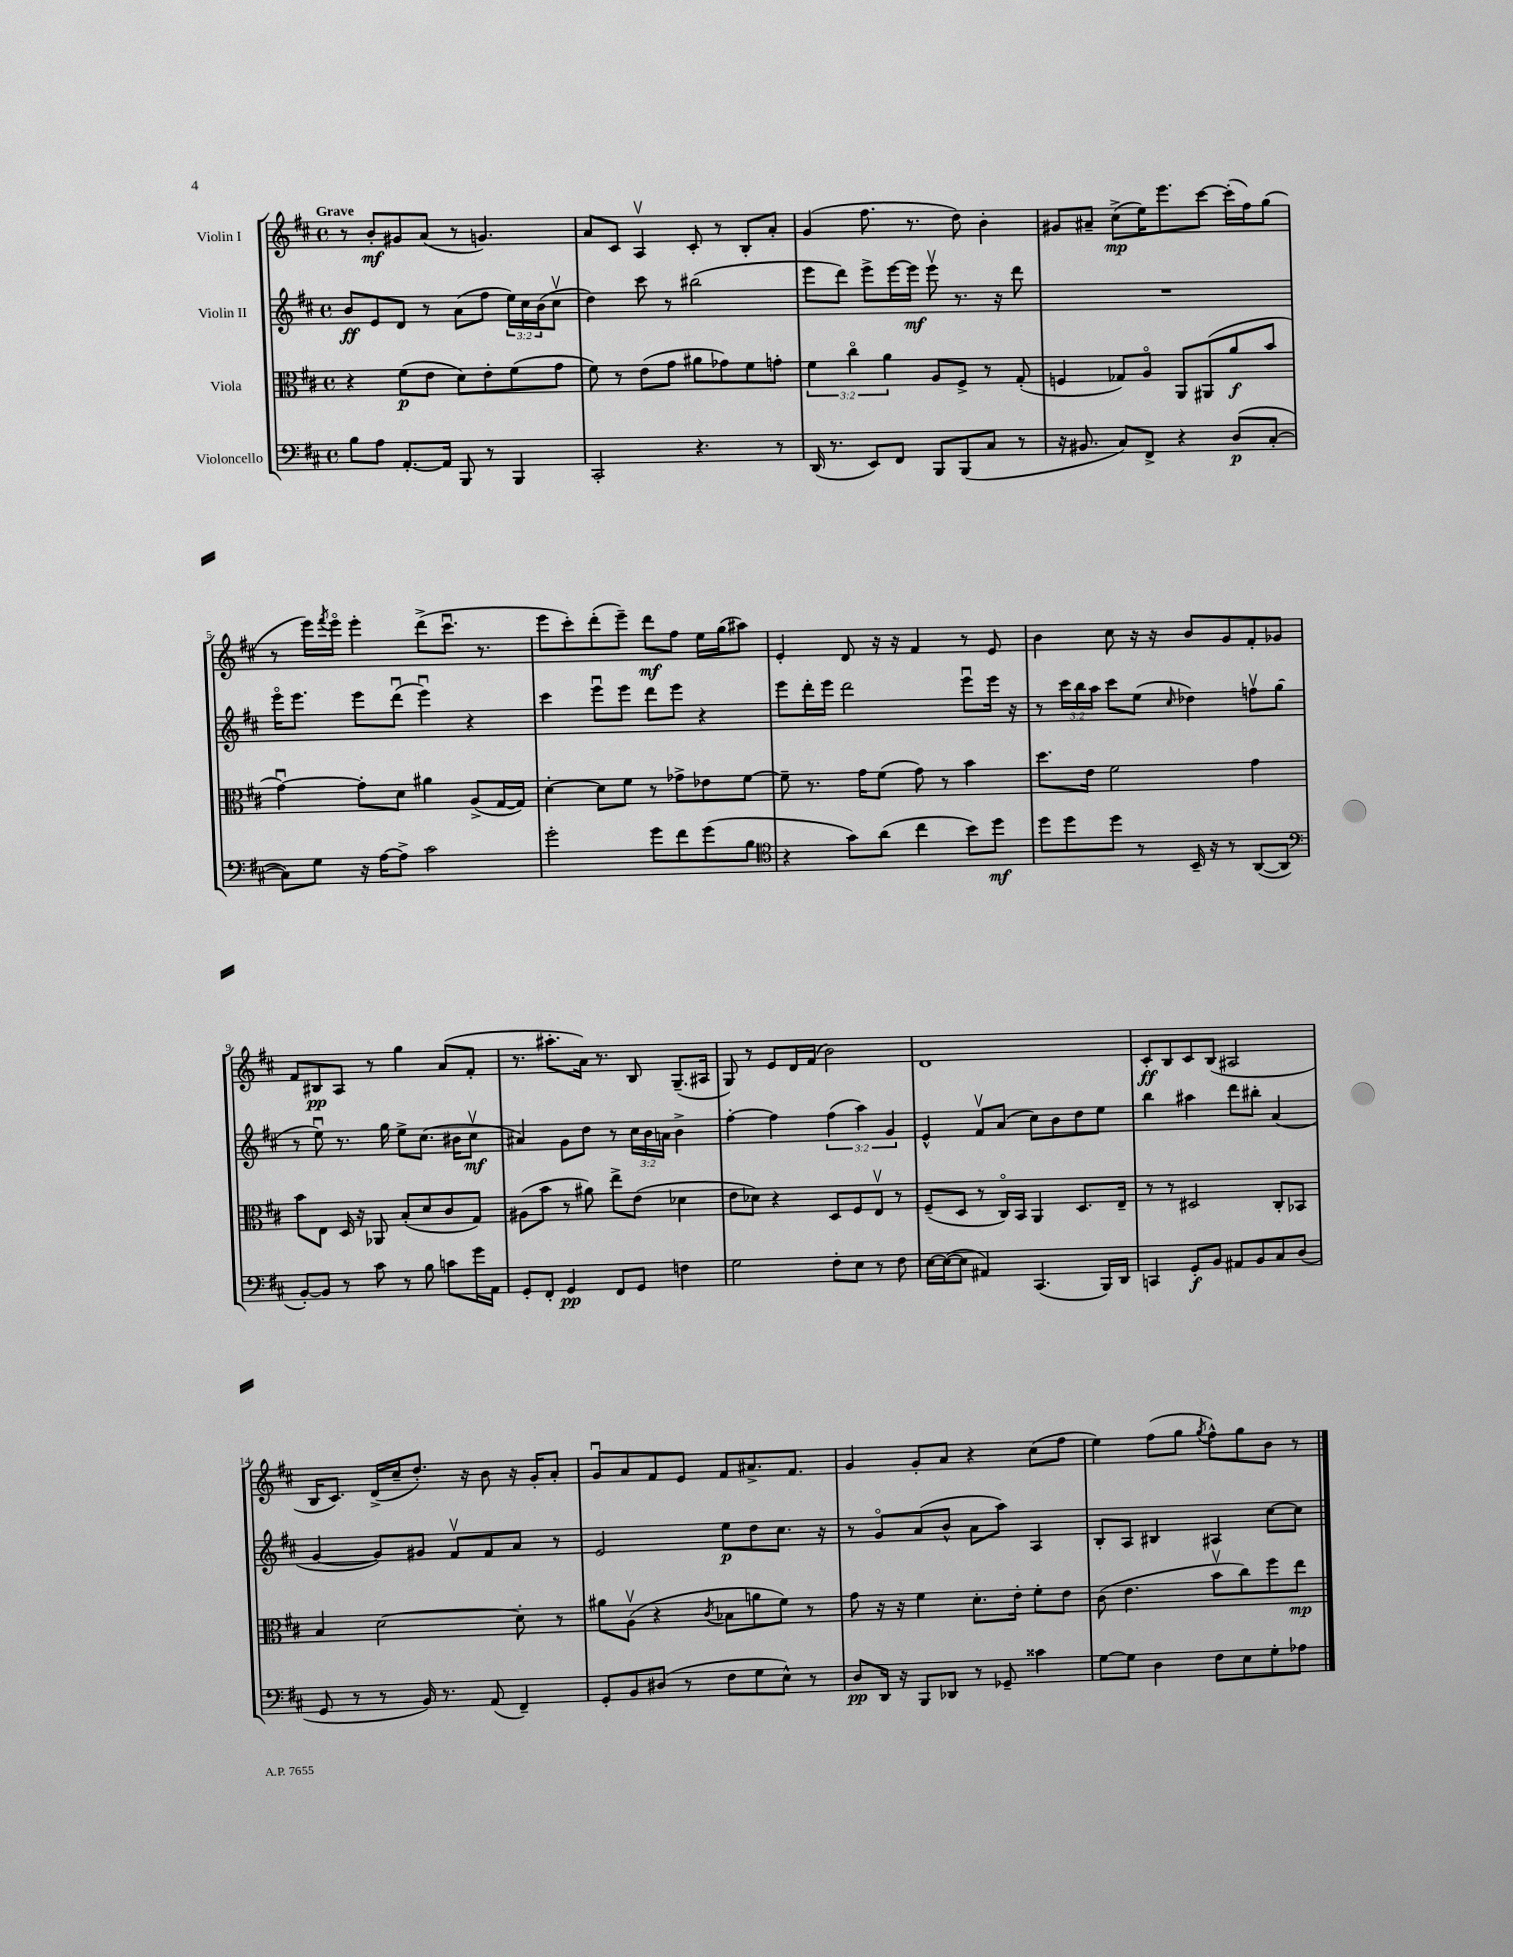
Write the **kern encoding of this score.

**kern	**dynam	**kern	**dynam	**kern	**dynam	**kern	**dynam
*part4	*part4	*part3	*part3	*part2	*part2	*part1	*part1
*staff4	*staff4	*staff3	*staff3	*staff2	*staff2	*staff1	*staff1
*I"Violoncello	*	*I"Viola	*	*I"Violin II	*	*I"Violin I	*
*clefF4	*	*clefC3	*	*clefG2	*	*clefG2	*
*k[f#c#]	*	*k[f#c#]	*	*k[f#c#]	*	*k[f#c#]	*
*M4/4	*	*M4/4	*	*M4/4	*	*M4/4	*
*met(c)	*	*met(c)	*	*met(c)	*	*met(c)	*
=1	=1	=1	=1	=1	=1	=1	=1
!	!	!	!	!	!	!LO:TX:a:B:t=Grave	!
8B\L	.	4r	.	8b/L	ff	8r	.
8A\J	.	.	.	8e/	.	8b'/L	mf
[8.AA'/L	.	(8f#\L	p	8d/J	.	8g#X/	.
.	.	8e\J	.	8r	.	(8a/J	.
16AA/Jk]	.	.	.	.	.	.	.
8BBB/	.	8d\L)	.	(8a\L	.	8r	.
8r	.	8e'\	.	8ff#\J	.	4.gn/)	.
4BBB/	.	(8f#\	.	24ee\LL)	.	.	.
.	.	.	.	24cc#\	.	.	.
.	.	.	.	(24b\J	.	.	.
.	.	8g\J	.	8cc#v\J	.	.	.
=2	=2	=2	=2	=2	=2	=2	=2
2CC#'/	.	8f#\)	.	4dd\)	.	8a/L	.
.	.	8r	.	.	.	8c#/J	.
.	.	(8e\L	.	8ccc#\	.	4Av/	.
.	.	8g\J	.	8r	.	.	.
4.r	.	8a#X\L	.	(2bb#X\	.	8c#'/	.
.	.	8g-X\)	.	.	.	8r	.
.	.	8f#\	.	.	.	8B'/L	.
8r	.	8gn'\J	.	.	.	8a'/J	.
=3	=3	=3	=3	=3	=3	=3	=3
(16DD/	.	6f#\	.	8eee\L	.	(4g/	.
8.r	.	.	.	.	.	.	.
.	.	.	.	8ddd\J)	.	.	.
.	.	6cc#\	.	.	.	.	.
8EE/L)	.	.	.	8eee^\L	.	8.ff#\	.
.	.	6a\	.	.	.	.	.
8FF#/J	.	.	.	[16eee\L	.	.	.
.	.	.	.	16eee\JJ]	mf	8.r	.
8BBB/L	.	8A/L	.	8eeev\	.	.	.
(8BBB/	.	8F#^/J	.	8.r	.	8dd\)	.
8C#/J	.	8r	.	.	.	4b'\	.
.	.	.	.	16r	.	.	.
8r	.	(8G'/	.	8ddd\	.	.	.
=4	=4	=4	=4	=4	=4	=4	=4
16r	.	4Fn/	.	1r	.	8g#X/L	.
8.BB#X/	.	.	.	.	.	.	.
.	.	.	.	.	.	8a#X~/J	.
8C#/L)	.	8G-X/L)	.	.	.	(8cc#^\L	mp
8FF#^/J	.	8A/J	.	.	.	16ee\K)	.
.	.	.	.	.	.	8.eee\	.
4r	.	8AA/L	.	.	.	.	.
.	.	(8AA#X/	.	.	.	[8ccc#\J	.
(8D/L	p	8a/	f	.	.	(16ccc#'\LL]	.
.	.	.	.	.	.	16ff#\J)	.
[8C#'/J	.	8b/J	.	.	.	(8gg\J	.
!!LO:LB:g=z
=5	=5	=5	=5	=5	=5	=5	=5
8C#\L])	.	[4gu\)	.	16eee\KL	.	8r	.
.	.	.	.	8.eee\J	.	.	.
8G\J	.	.	.	.	.	16eee\LL)	.
.	.	.	.	.	.	8qfff#/	.
.	.	.	.	.	.	16eee\JJ	.
16r	.	8g'\L]	.	8eee\L	.	4eee'\	.
[16A\KL	.	.	.	.	.	.	.
8A^\J]	.	8d\J	.	(8dddu\J	.	.	.
2c#\	.	4a#X\	.	4eeeu\)	.	(8ddd^\L	.
.	.	.	.	.	.	8.ccc#u\J	.
.	.	(8A^/L	.	4r	.	.	.
.	.	.	.	.	.	8.r	.
.	.	[16G/L	.	.	.	.	.
.	.	16G/JJ])	.	.	.	.	.
=6	=6	=6	=6	=6	=6	=6	=6
2g'\	.	[4d'\	.	4ccc#\	.	8eee\L	.
.	.	.	.	.	.	8ccc#'\)	.
.	.	8d\L]	.	8eeeu\L	.	(8ddd'\	.
.	.	8f#\J	.	8eee\J	.	8eee~\J)	.
8g\L	.	8r	.	8ddd\L	.	8ddd\L	mf
8f#\	.	8g-X^\L	.	8eee\J	.	8ff#\J	.
(8g\	.	8e-X\	.	4r	.	16ee\LL	.
.	.	.	.	.	.	(16gg\J	.
8B\J	.	[8f#\J	.	.	.	8aa#X\J)	.
=7	=7	=7	=7	=7	=7	=7	=7
*clefC4	*	*	*	*	*	*	*
4r	.	8f#~\]	.	8eee\L	.	4e'/	.
.	.	8.r	.	16ddd'\L	.	.	.
.	.	.	.	16eee\JJ	.	.	.
8g\L)	.	.	.	2ddd\	.	8d/	.
.	.	16g\KL	.	.	.	.	.
(8a\J	.	(8f#\J	.	.	.	16r	.
.	.	.	.	.	.	16r	.
4cc#\	.	8g\)	.	.	.	4f#/	.
.	.	8r	.	.	.	.	.
8b\L)	.	4b\	.	8eeeu\L	.	8r	.
8dd\J	mf	.	.	16eee\Jk	.	8e/	.
.	.	.	.	16r	.	.	.
=8	=8	=8	=8	=8	=8	=8	=8
8dd\L	.	8.dd\L	.	8r	.	4b\	.
8dd\	.	.	.	24ccc#\LL	.	.	.
.	.	.	.	24bb\	.	.	.
.	.	16e\Jk	.	.	.	.	.
.	.	.	.	24aa\JJ	.	.	.
8dd\J	.	2f#\	.	8ccc#\L	.	8cc#\	.
8r	.	.	.	(8ee\J	.	16r	.
.	.	.	.	.	.	16r	.
.	.	.	.	16qqcc#/	.	.	.
16BB~/	.	.	.	4dd-X\)	.	8b/L	.
16r	.	.	.	.	.	.	.
8r	.	.	.	.	.	8g/	.
([8AA/L	.	4g\	.	8ffnv\L	.	8f#'/	.
8AA/J]	.	.	.	(8gg\J	.	8g-X/J	.
!!LO:LB:g=z
=9	=9	=9	=9	=9	=9	=9	=9
*clefF4	*	*	*	*	*	*	*
[8BB'/L)	.	8b\L	.	8r	.	8f#/L	.
8BB/J]	.	8E\J	.	8eeu\)	.	8B#X/	pp
8r	.	16D/	.	8.r	.	8A/J	.
.	.	16r	.	.	.	.	.
8c#\	.	8AA-X/	.	.	.	8r	.
.	.	.	.	16gg\	.	.	.
8r	.	(8B'/L	.	8ee^\L	.	4gg\	.
8B\	.	8d/	.	(8.cc#\J	.	.	.
8cn\L	.	8c#/	.	.	.	(8a/L	.
.	.	.	.	16b#X\KL	.	.	.
16g\L	.	8G/J)	.	8cc#v\J	mf	8f#'/J	.
16AA\JJ	.	.	.	.	.	.	.
=10	=10	=10	=10	=10	=10	=10	=10
8GG'/L	.	(8A#X\L	.	4a#X/)	.	8.r	.
8FF#'/J	.	8b\J	.	.	.	.	.
.	.	.	.	.	.	8.aa#X'\L	.
4GG/	pp	8r	.	8g\L	.	.	.
.	.	8a#X\)	.	8dd\J	.	16a\Jk)	.
.	.	.	.	.	.	8.r	.
8FF#/L	.	8ee^\L	.	8r	.	.	.
8GG/J	.	(8e\J	.	24cc#\LL	.	8B/	.
.	.	.	.	24b\	.	.	.
.	.	.	.	24an\JJ	.	.	.
4Fn\	.	4d-X\	.	4b^\	.	(8.G~/L	.
.	.	.	.	.	.	16A#X/Jk	.
=11	=11	=11	=11	=11	=11	=11	=11
2G\	.	8e\L	.	[4ff#'\	.	8G/)	.
.	.	8d-X\J)	.	.	.	8r	.
.	.	4r	.	4ff#\]	.	8e/L	.
.	.	.	.	.	.	16d/L	.
.	.	.	.	.	.	(16f#/JJ	.
8F#'\L	.	8D/L	.	(6ff#\	.	2b\)	.
8E\J	.	8F#/	.	.	.	.	.
.	.	.	.	6aa\)	.	.	.
8r	.	8Ev/J	.	.	.	.	.
.	.	.	.	6g/	.	.	.
8F#\	.	8r	.	.	.	.	.
=12	=12	=12	=12	=12	=12	=12	=12
[16E\LL	.	(8F#~/L	.	4e^^/	.	1d	.
(16E\J_	.	.	.	.	.	.	.
8E\J]	.	8D/J	.	.	.	.	.
4AA#X/)	.	8r	.	8f#v/L	.	.	.
.	.	16C#/LL)	.	(8a/J	.	.	.
.	.	16BB/JJ	.	.	.	.	.
(4.CC#/	.	4AA/	.	8cc#\L)	.	.	.
.	.	.	.	8b\	.	.	.
.	.	8.D/L	.	8dd\	.	.	.
16BBB/LL)	.	.	.	8ee\J	.	.	.
16DD/JJ	.	16E~/Jk	.	.	.	.	.
=13	=13	=13	=13	=13	=13	=13	=13
4CCn/	.	8r	.	4bb\	.	8c#'/L	ff
.	.	8r	.	.	.	8B/	.
8GG'/L	f	2D#X/	.	4aa#X\	.	8c#/	.
8BB/J	.	.	.	.	.	(8B/J	.
8AA#X/L	.	.	.	8ddd\L	.	2A#X/	.
8BB/	.	.	.	8bb#X'\J	.	.	.
8C#/	.	8C#'/L	.	(4a/	.	.	.
(8D/J	.	8BB-X/J	.	.	.	.	.
!!LO:LB:g=z
=14	=14	=14	=14	=14	=14	=14	=14
8GG/	.	4B/	.	[4g/	.	16B/KL	.
.	.	.	.	.	.	8.c#/J)	.
8r	.	.	.	.	.	.	.
8r	.	[2d\	.	8g/L])	.	(16d^/LL	.
.	.	.	.	.	.	16cc#~/J	.
16BB/)	.	.	.	8g#X/J	.	8.dd'/J)	.
8.r	.	.	.	.	.	.	.
.	.	.	.	8f#v/L	.	.	.
.	.	.	.	.	.	16r	.
(8AA/	.	.	.	8f#/	.	8b\	.
4FF#~/)	.	8d'\]	.	8a/J	.	16r	.
.	.	.	.	.	.	16g'/KL	.
.	.	8r	.	8r	.	8a'/J	.
=15	=15	=15	=15	=15	=15	=15	=15
8GG'/L	.	8a#X\L	.	2e/	.	8gu/L	.
8BB/	.	(8Av\J	.	.	.	8a/	.
(8D#X/J	.	4r	.	.	.	8f#/	.
8r	.	.	.	.	.	8e/J	.
.	.	8qc#/	.	.	.	.	.
8F#\L	.	8B-X\L	.	8ee\L	p	8f#/L	.
8G\	.	8an\	.	8dd\	.	8.a#X^/	.
8E^^\J)	.	8f#\J)	.	8.cc#\J	.	.	.
.	.	.	.	.	.	8.f#/J	.
8r	.	8r	.	.	.	.	.
.	.	.	.	16r	.	.	.
=16	=16	=16	=16	=16	=16	=16	=16
8D/L	pp	8g\	.	8r	.	4g/	.
16DD/Jk	.	16r	.	8g/L	.	.	.
16r	.	16r	.	.	.	.	.
8BBB/L	.	4f#\	.	(8a/	.	8g'/L	.
8DD-X/J	.	.	.	8b^^/J	.	8a/J	.
8r	.	8.d'\L	.	8a\L	.	4r	.
8GG-X~/	.	.	.	8aa\J)	.	.	.
.	.	16e'\Jk	.	.	.	.	.
4c##X\	.	8f#'\L	.	4A/	.	(8cc#\L	.
.	.	8e\J	.	.	.	8ff#\J	.
=17	=17	=17	=17	=17	=17	=17	=17
[8G\L	.	(8c#\	.	8B'/L	.	4ee\)	.
8G\J]	.	4.e\	.	8A/J	.	.	.
4D\	.	.	.	4B#X/	.	(8ff#\L	.
.	.	.	.	.	.	8gg\J	.
.	.	.	.	.	.	8qgg/	.
8F#\L	.	8bv\L	.	4A#X/	.	8ff#^^\L)	.
8E\	.	8cc#\)	.	.	.	8gg\	.
8G'\	.	8ff#\	.	[8cc#\L	.	8b\J	.
8A-X\J	.	8ee\J	mp	8cc#\J]	.	8r	.
==	==	==	==	==	==	==	==
*-	*-	*-	*-	*-	*-	*-	*-
